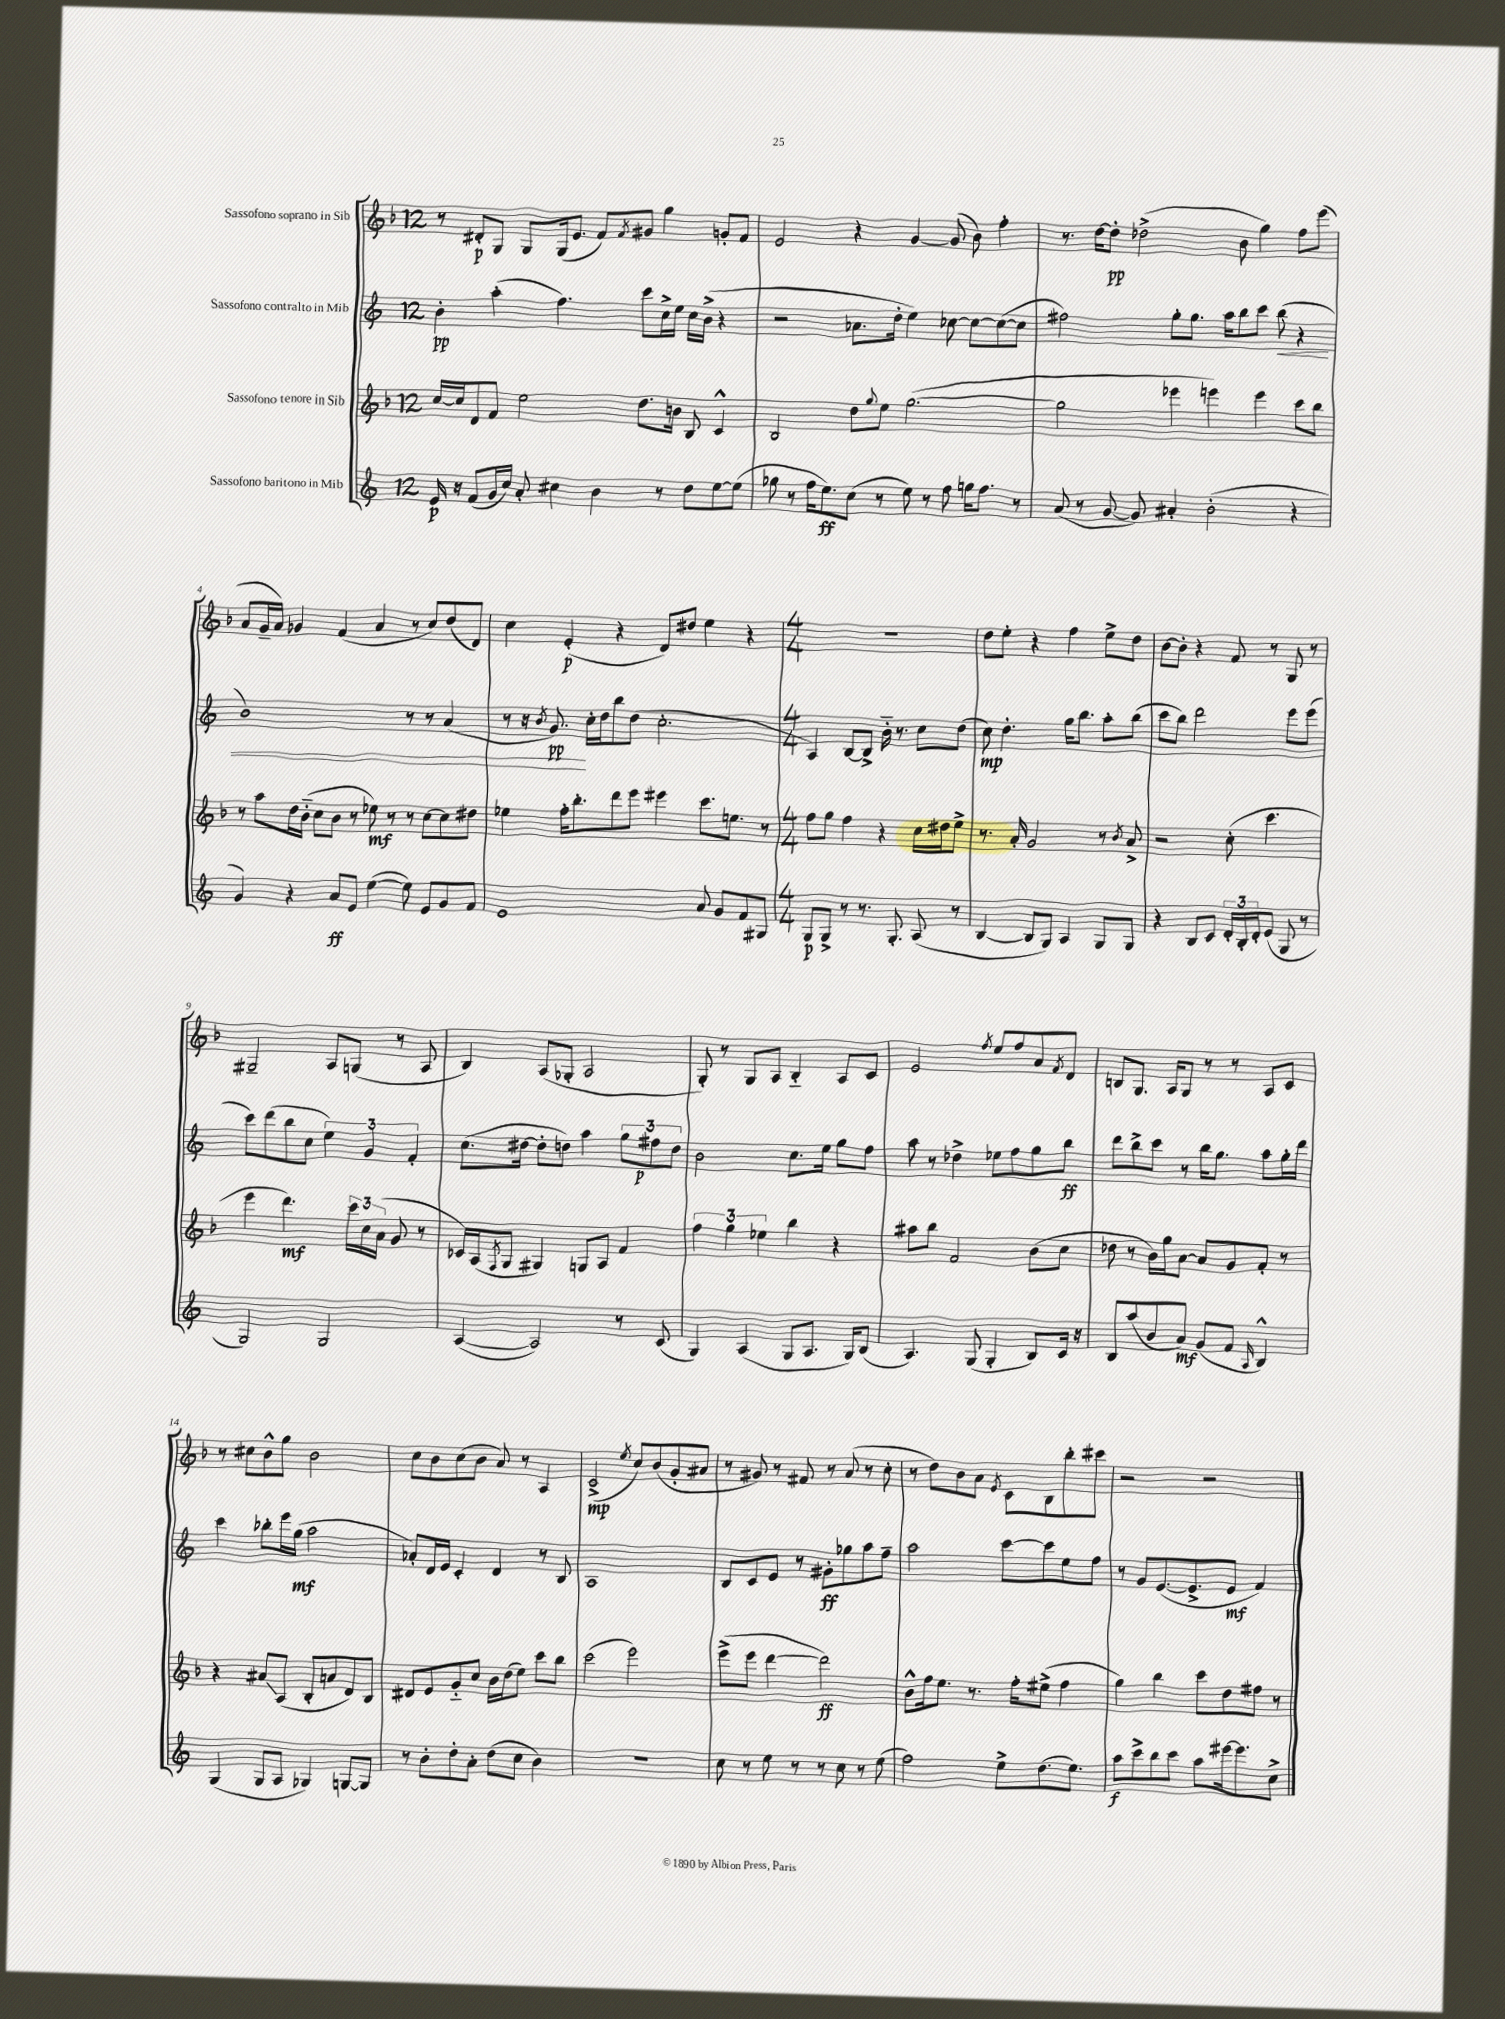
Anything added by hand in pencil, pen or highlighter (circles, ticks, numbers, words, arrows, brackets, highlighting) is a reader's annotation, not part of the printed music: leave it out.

**kern	**kern	**kern	**kern
*staff4	*staff3	*staff2	*staff1
*clefG2	*clefG2	*clefG2	*clefG2
*k[]	*k[b-]	*k[]	*k[b-]
*M12/8	*M12/8	*M12/8	*M12/8
16e	[16cc	4b'	8r
16r	16cc]	.	.
(8f	8d	.	8d#'
16g	8f	(4aa'	8G
16cc)	.	.	.
8a'	2ee	.	8G
4cc#	.	4.ff)	(16G
.	.	.	8.e
4b	.	.	8f)
.	.	.	8qf
.	8.dd	8ccc	8g#
8r	.	16cc^	4gg
.	16b	16ee	.
8dd	8B-	16cc	.
.	.	(16b^	.
[8ee	4c^^	4r	8g'
(8ee]	.	.	8f
=	=	=	=
8gg-	2B-	2r	2e
8r	.	.	.
16ff	.	.	.
8.ee)	.	.	.
(8cc	8dd	8.a-	4r
.	8qqgg	.	.
8r	8ee	.	.
.	.	16dd'	.
8ee)	([2.gg	4ee)	[4g
8r	.	.	.
8ff	.	[8cc-	(8g]
16gg	.	8cc-_	8b-)
8.ff	.	.	.
.	.	(8cc-_	4ff'
8r	.	8cc-]	.
=	=	=	=
(8a	2gg]	2ff#)	8.r
8r	.	.	.
.	.	.	[16dd
[8g	.	.	8dd']
8g])	.	.	(2dd-^
4a#'	4eee-	8gg'	.
.	.	8.gg	.
(2b'	4eee)	.	.
.	.	16aa	.
.	.	8bb	8b-
.	4eee	8ccc	4gg)
.	.	(8bb	.
4r	8ccc	4r	8ff
.	8bb-	.	(8eee
=	=	=	=
4g)	8r	1b)	8a
.	8aa	.	16g~
.	.	.	16a)
4r	16dd	.	4g-
.	(16b-'~	.	.
.	8cc	.	.
8a	8b-	.	(4f
8e	8r	.	.
([4ee	8ee-)	.	4a
.	8r	.	.
8ee])	8r	8r	8r
8e	[8cc	8r	8cc)
8g	8cc]	(4a	(8dd
8f	8dd#	.	8d)
=	=	=	=
1e	4ee-	8r	4cc
.	.	16r	.
.	.	8qb	.
.	.	8.g)	.
.	16ff'	.	(4e'
.	8.bb-'	.	.
.	.	16cc'	.
.	.	16dd	.
.	8ddd	8bb	4r
.	8eee	(8dd	.
.	4eee#	2.cc'	8d)
.	.	.	8dd#
8a	8.ccc	.	4ee
8g	.	.	.
.	8.ee	.	.
8f	.	.	4r
8G#	8r	.	.
=	=	=	=
*M4/4	*M4/4	*M4/4	*M4/4
8G	8ff	4A)	1r
8G^	8gg	.	.
8r	4ff	[8B	.
8.r	.	8B^]	.
.	4r	16b'~	.
8.G'	.	8.r	.
(8A	16cc	8cc	.
.	16dd#	.	.
8r	8ee^	(8dd	.
=	=	=	=
[4B	8.r	8cc)	8dd
.	.	4.dd'	8ee'
.	16a'	.	.
8B]	2g	.	4r
8G)	.	.	.
4A	.	16gg	4ff
.	.	8.bb	.
8G	8r	8aa'	8ee^
.	8qb-	.	.
8G	8a^	(8bb	8dd
=	=	=	=
4r	2r	8ccc	[8b-
.	.	8bb)	8b-']
8B	.	2ddd	4r
8c	.	.	.
24d'	(8cc'	.	8f
24B'	.	.	.
24d'	.	.	.
(8e	4.ccc	.	8r
8G	.	8eee	8G
8r	.	(8eee	8r
=	=	=	=
2G)	4eee	8ccc)	2G#~
.	.	(8ddd	.
.	4.ddd)	8bb	.
.	.	8cc	.
2G	.	6ee)	8A
.	24ccc	.	(8G
.	24cc	6g	.
.	(24a	.	.
.	8g	.	8r
.	.	6f'	.
.	8r	.	8A
=	=	=	=
([4A	16c-)	(8.cc	4B-)
.	(16A	.	.
.	8qF	.	.
.	8G	.	.
.	.	[16dd#	.
2A])	4G#)	8dd#']	(8A
.	.	8dd)	8G-'
.	8G	4aa	2A
.	8A	.	.
8r	4f	12gg	.
.	.	12ff#	.
(8c	.	.	.
.	.	12dd	.
=	=	=	=
4G)	6ff	2b	8G')
.	.	.	8r
.	6gg	.	.
(4A	.	.	8G
.	6ee-	.	.
.	.	.	8A
8G	4bb-	8.cc	4B-'~
8.A	.	.	.
.	.	16ee	.
.	4r	8gg	8A
16G)	.	.	.
(8B	.	8ff	8c
=	=	=	=
4.A)	8aa#	8aa	2e
.	8bb-	8r	.
.	2f	4dd-^	.
(8G	.	.	.
.	.	.	8qff
4G'	.	8ee-	8ee
.	.	8ff	8ff
8B)	(8b-	8gg	8a
.	.	.	8qf
16c	8cc	8bb	8d
16r	.	.	.
=	=	=	=
8B	8dd-	8ddd	8B
(8aa	8r	8bb^	8.G
8b	16b-)	8ccc	.
.	16gg	.	16A
8a)	[8a	8r	8G
(8g	8a]	16bb	8r
.	.	8.gg	.
8f	8g	.	8r
16qqA	.	.	.
4B^^)	8f'	8aa	8A
.	8r	16gg'	8c
.	.	16ddd	.
=	=	=	=
(4G	4r	4ccc	8r
.	.	.	8cc#
8G	8a#	8bb-'	8b-^^
8A	(8A	16eee	8gg
.	.	(16gg	.
4G-)	8B-'	2aa	2b-
.	8a	.	.
[8G	8d)	.	.
8G]	8B-	.	.
=	=	=	=
8r	8d#	8a-')	8cc
8b'	8e	16d	8b-
.	.	16e	.
8dd'	8g'~	4c'	(8cc
8a'	8cc	.	8b-
(8dd	16b-	4d	8a)
.	(16dd	.	.
8cc	8ee)	.	8r
4b)	8ccc	8r	4A
.	8bb-	8B	.
=	=	=	=
1r	(2ccc	1A	(2c^
.	.	.	8qee
.	2eee)	.	8cc)
.	.	.	(8b-
.	.	.	8g'
.	.	.	8a#
=	=	=	=
8cc	(8eee^	8B	8r
8r	8eee	8c	8g#)
8ee	[4ddd	8e	8r
8r	.	8r	8f#
8r	2ddd])	8g#'	8r
8cc	.	8gg-	(8a
8r	.	8aa	8r
(8ee	.	8ff~	8cc'
=	=	=	=
2ff)	8b-^^	2aa	8r
.	16ff	.	8dd)
.	8.ee	.	.
.	.	.	8b-
.	8.r	.	8a
.	.	.	8qe
8ee^	.	[8ccc	8c
.	16ff'	.	.
(8.dd	(8ee#^	8ccc]	8B-
.	4ff	8ee	8bb-'
8.ee)	.	.	.
.	.	8ff	8ccc#
=	=	=	=
8aa	4gg)	8r	2r
8ccc^	.	8g	.
8bb	4bb-	([8.e	.
8ccc	.	.	.
.	.	8.e^]	.
8aa	8ccc	.	2r
[16eee#	8dd	8e	.
8.eee#]	.	.	.
.	8ff#	4f)	.
8cc^	8r	.	.
==	==	==	==
*-	*-	*-	*-
